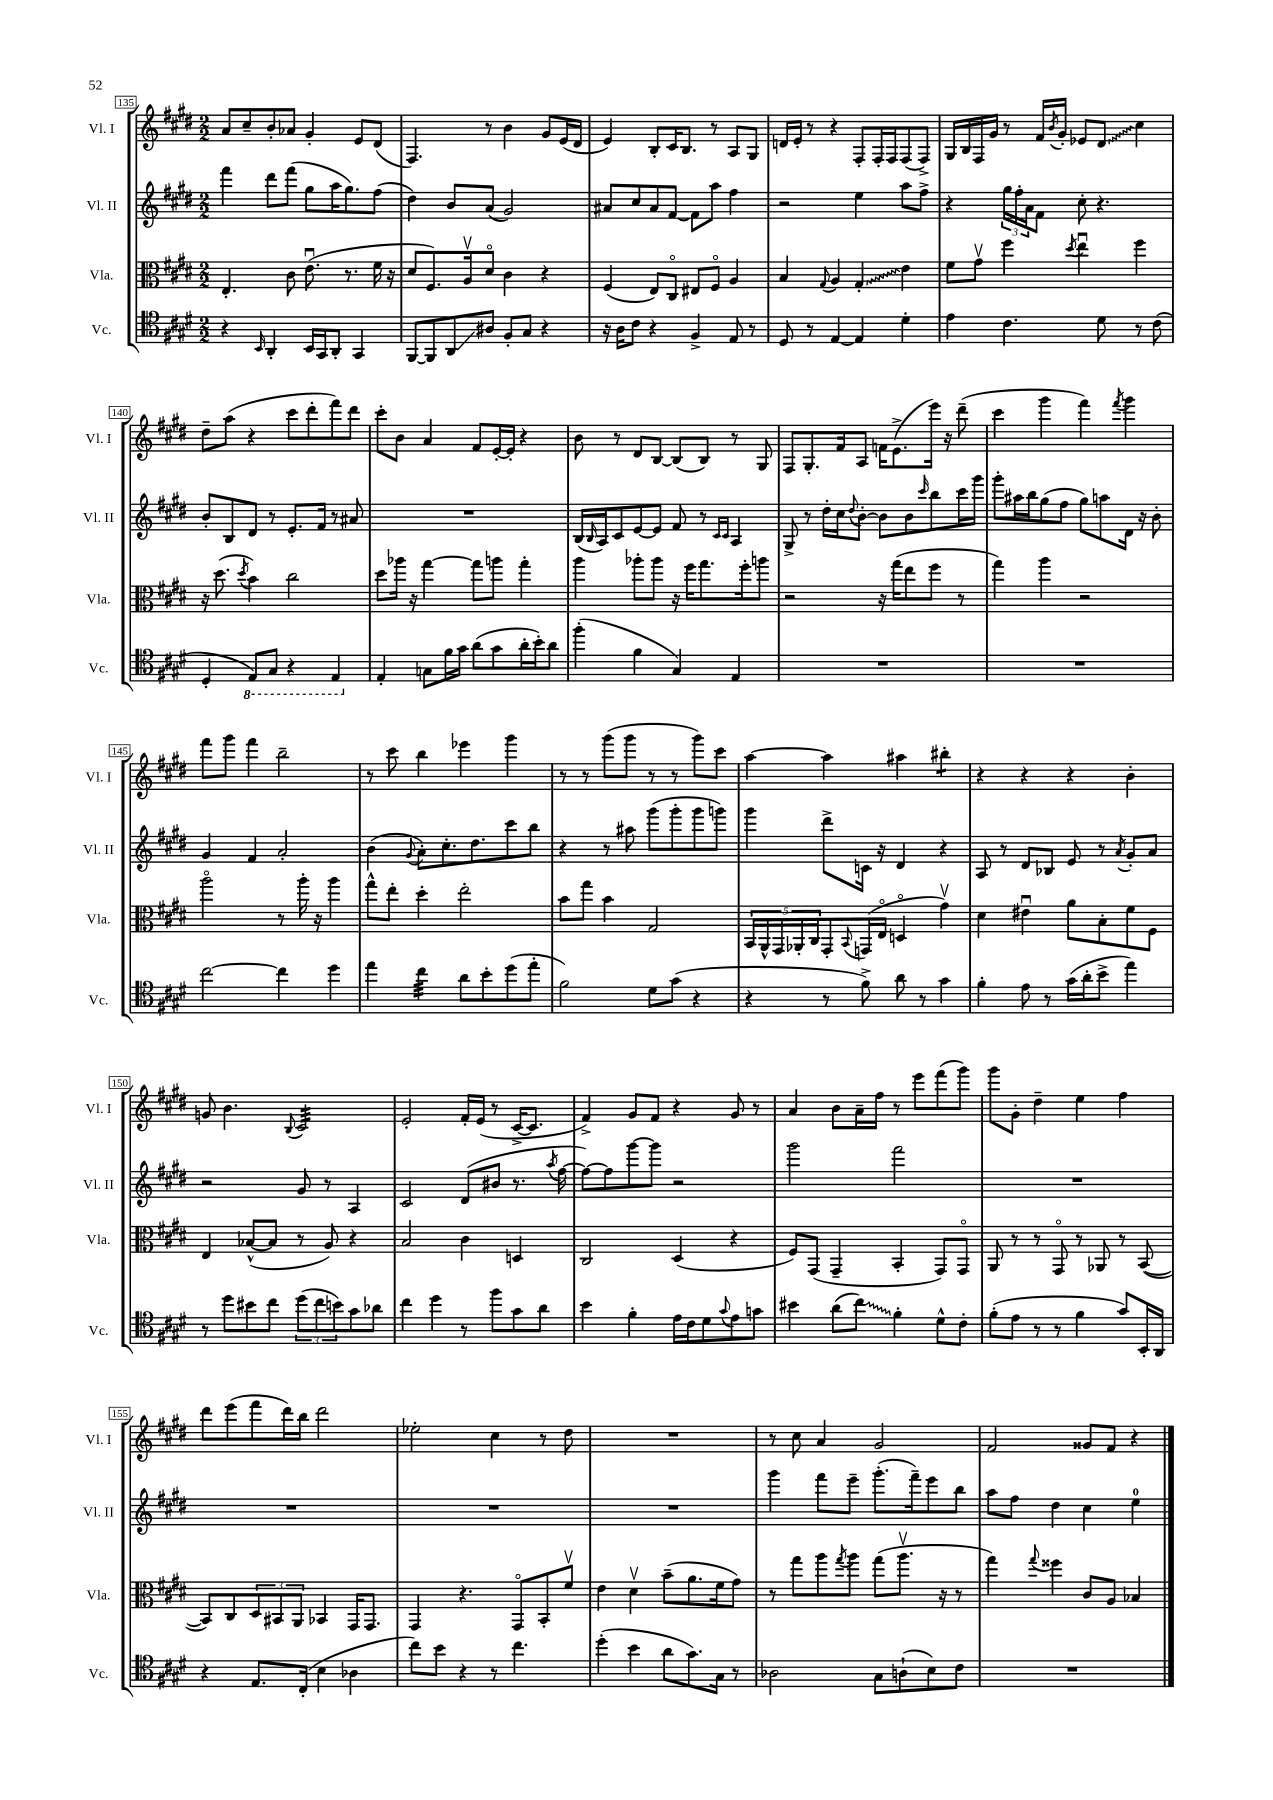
<<
\new StaffGroup <<
\new Staff = "s0" \with { instrumentName = "Vl. I" shortInstrumentName = "Vl. I" } {
    \clef treble \key e \major \numericTimeSignature \time 2/2
    a'8 cis''8-- b'8-. aes'8 gis'4-. e'8 dis'8( |
    fis4.) r8 b'4 gis'8 e'16( dis'16 |
    e'4) b8-. cis'16 b8. r8 a8 gis8 |
    d'16 e'16-. r8 r4 fis8-. fis16-. fis16 fis8( fis8->) |
    gis16 b16 fis16 gis'16 r8 fis'16 \acciaccatura { b'8 } gis'16-. ees'8 \once \override Glissando.style = #'zigzag dis'8\glissando cis''4 |
    dis''8-- a''8( r4 cis'''8 dis'''8-. fis'''8) dis'''8 |
    cis'''8-. b'8 a'4 fis'8 e'16~-. e'16-. r4 |
    b'8 r8 dis'8 b8~ b8( b8) r8 gis8 |
    fis8 gis8.-. fis'16 a8 f'16 e'8.->( e'''16) r16 dis'''8--( |
    cis'''4 gis'''4 fis'''4) \acciaccatura { fis'''8 } gis'''4 |
    fis'''8 gis'''8 fis'''4 b''2-- |
    r8 cis'''8 b''4 ees'''4 gis'''4 |
    r8 r8 gis'''8( gis'''8 r8 r8 gis'''8) cis'''8 |
    a''4~ a''4 ais''4 bis''4:8-. |
    r4 r4 r4 b'4-. |
    g'8 b'4. \appoggiatura { b8 } cis'2:32 |
    e'2-. fis'16-. e'16( r8 cis'16~-> cis'8. |
    fis'4->) gis'8 fis'8 r4 gis'8 r8 |
    a'4 b'8 a'16-- fis''16 r8 e'''8 fis'''8( gis'''8) |
    gis'''8 gis'8-. dis''4-- e''4 fis''4 |
    dis'''8 e'''8( fis'''8 dis'''16) b''16 dis'''2 |
    ees''2-. cis''4 r8 dis''8 |
    R1 |
    r8 cis''8 a'4 gis'2 |
    fis'2 gisis'8 fis'8 r4 \bar "|." |
}
\new Staff = "s1" \with { instrumentName = "Vl. II" shortInstrumentName = "Vl. II" } {
    \clef treble \key e \major \numericTimeSignature \time 2/2
    fis'''4 dis'''8 fis'''8( gis''8 a''16 gis''8.) fis''8( |
    dis''4) b'8 a'8( gis'2) |
    ais'8 cis''8 ais'8 fis'8~ fis'8 a''8 fis''4 |
    r2 e''4 a''8 fis''8-> |
    r4 \tuplet 3/2 { gis''16 fis''16-. a'16 } fis'8 cis''8-. r4. |
    b'8-. b8 dis'8 r8 e'8.-. fis'16 r8 ais'8 |
    R1 |
    b16( \grace { b16 } a16) cis'8 e'8~ e'8 fis'8 r8 \grace { cis'16 cis'16 } a4 |
    gis8-> r8 dis''16-. cis''16 \appoggiatura { dis''8 } b'8~-. b'8 b'8 \grace { cis'''16 } b''8 cis'''16 gis'''16 |
    gis'''8-. ais''16 b''16 gis''8( fis''8 gis''8) a''8 dis'16 r16 b'8-. |
    gis'4 fis'4 a'2-. |
    b'4( \appoggiatura { gis'8 } a'8-.) cis''8.-. dis''8. cis'''8 b''8 |
    r4 r8 ais''8 gis'''8( gis'''8-. gis'''8 g'''8) |
    gis'''4 dis'''8-> c'16 r16 dis'4 r4 |
    a8 r8 dis'8 bes8 e'8 r8 \acciaccatura { a'8 } gis'8-. a'8 |
    r2 gis'8 r8 a4 |
    cis'2 dis'8( bis'8 r8. \acciaccatura { a''8 } fis''16~ |
    fis''8~) fis''8 gis'''8~ gis'''8 r2 |
    gis'''2 fis'''2 |
    R1 |
    R1 |
    R1 |
    R1 |
    gis'''4 fis'''8 e'''8-- gis'''8.-.( fis'''16--) e'''8 b''8 |
    a''8 fis''8 dis''4 cis''4 e''4-0 \bar "|." |
}
\new Staff = "s2" \with { instrumentName = "Vla." shortInstrumentName = "Vla." } {
    \clef alto \key e \major \numericTimeSignature \time 2/2
    e4.-. cis'8 e'8.\downbow( r8. fis'16 r16 |
    dis'8 fis8.) a16\upbow dis'8\flageolet cis'4 r4 |
    fis4( e8) cis8\flageolet eis8 fis8\flageolet a4 |
    b4 \appoggiatura { gis8 } a4 \once \override Glissando.style = #'zigzag gis4-.\glissando e'4 |
    fis'8 gis'8\upbow fis''4 \acciaccatura { dis''8 } e''4\downbow fis''4 |
    r16 dis''8.( \acciaccatura { dis''8 } b'4) cis''2 |
    dis''8 aes''16 r16 gis''4~ gis''8 a''8 gis''4-. |
    a''4 aes''8-. aes''8 r16 fis''16 gis''8. fis''16-. a''8 |
    r2 r16 gis''16( e''8 fis''8 r8 |
    gis''4) a''4 r2 |
    a''2\flageolet r8 a''16-. r16 a''4 |
    gis''8-^ e''8-. dis''4-. e''2-. |
    b'8 gis''8 b'4 gis2 |
    \tuplet 5/4 { b,16 a,16-^ gis,16 aes,16-. cis16 } gis,8-. \appoggiatura { b,8 } g,16( e16\flageolet d4\flageolet gis'4\upbow) |
    dis'4 eis'4\downbow a'8 b8-. fis'8 fis8 |
    e4 bes8~-^( bes8 r8 a8) r4 |
    b2 cis'4 d4 |
    cis2 dis4( r4 |
    fis8) gis,8( gis,4-- b,4-. gis,8) gis,8\flageolet |
    a,8 r8 r8 gis,8\flageolet r8 aes,8 r8 b,8~( |
    b,8) cis8 \tuplet 3/2 { dis8 bis,8 a,8 } bes,4 gis,16 gis,8. |
    gis,4 r4. gis,8\flageolet b,8-. fis'8\upbow |
    e'4 dis'4\upbow b'8--( a'8. fis'16 gis'8) |
    r8 gis''8 a''8 \acciaccatura { gis''8 } a''8 gis''8( a''8.\upbow r16 r8 |
    gis''4) \appoggiatura { gis''8 } fisis''4 cis'8 a8 bes4 \bar "|." |
}
\new Staff = "s3" \with { instrumentName = "Vc." shortInstrumentName = "Vc." } {
    \clef tenor \key e \major \numericTimeSignature \time 2/2
    r4 \grace { b,16 } a,4-. b,16 gis,16 a,8-. gis,4 |
    fis,8~ fis,8 a,8\glissando ais8 fis8-. gis8 r4 |
    r16 a16 cis'8 r4 fis4-> e8 r8 |
    dis8 r8 e4~ e4 dis'4-. |
    e'4 cis'4. dis'8 r8 cis'8( |
    dis4-. \ottava #-1 e,8) gis,8 r4 e,4 \ottava #0 |
    e4-. g8 fis'16 gis'16 a'8( gis'8 a'16-. b'16-.) a'8 |
    fis''4-.( fis'4 gis4) e4 |
    R1 |
    R1 |
    cis''2~ cis''4 dis''4 |
    e''4 cis''4:32 a'8 b'8-. dis''8( e''8-. |
    fis'2) dis'8 gis'8( r4 |
    r4 r8 fis'8->) a'8 r8 gis'4 |
    fis'4-. e'8 r8 gis'16( a'16-. b'8-> e''4) |
    r8 dis''8 bis'8 cis''8 \tuplet 3/2 { dis''8( cis''8 b'8) } gis'8 aes'8 |
    cis''4 dis''4 r8 fis''8 gis'8 a'8 |
    b'4 fis'4-. e'16 cis'16 dis'8 \appoggiatura { gis'8 } e'8 g'8 |
    bis'4 a'8( \once \override Glissando.style = #'zigzag cis''8\glissando) fis'4-. dis'8-^ cis'8-. |
    fis'8-.( e'8 r8 r8 fis'4 gis'8) b,16-. a,16 |
    r4 e8. cis16-.( b4 aes4 |
    cis''8) b'8 r4 r8 cis''4. |
    dis''4-.( b'4 a'8 gis'8.) gis16 r8 |
    aes2 gis8 a8-!( b8) cis'8 |
    R1 \bar "|." |
}
>>
>>
\layout { \context { \Score currentBarNumber = #135 \override BarNumber.stencil = #(make-stencil-boxer 0.1 0.3 ly:text-interface::print) } }
